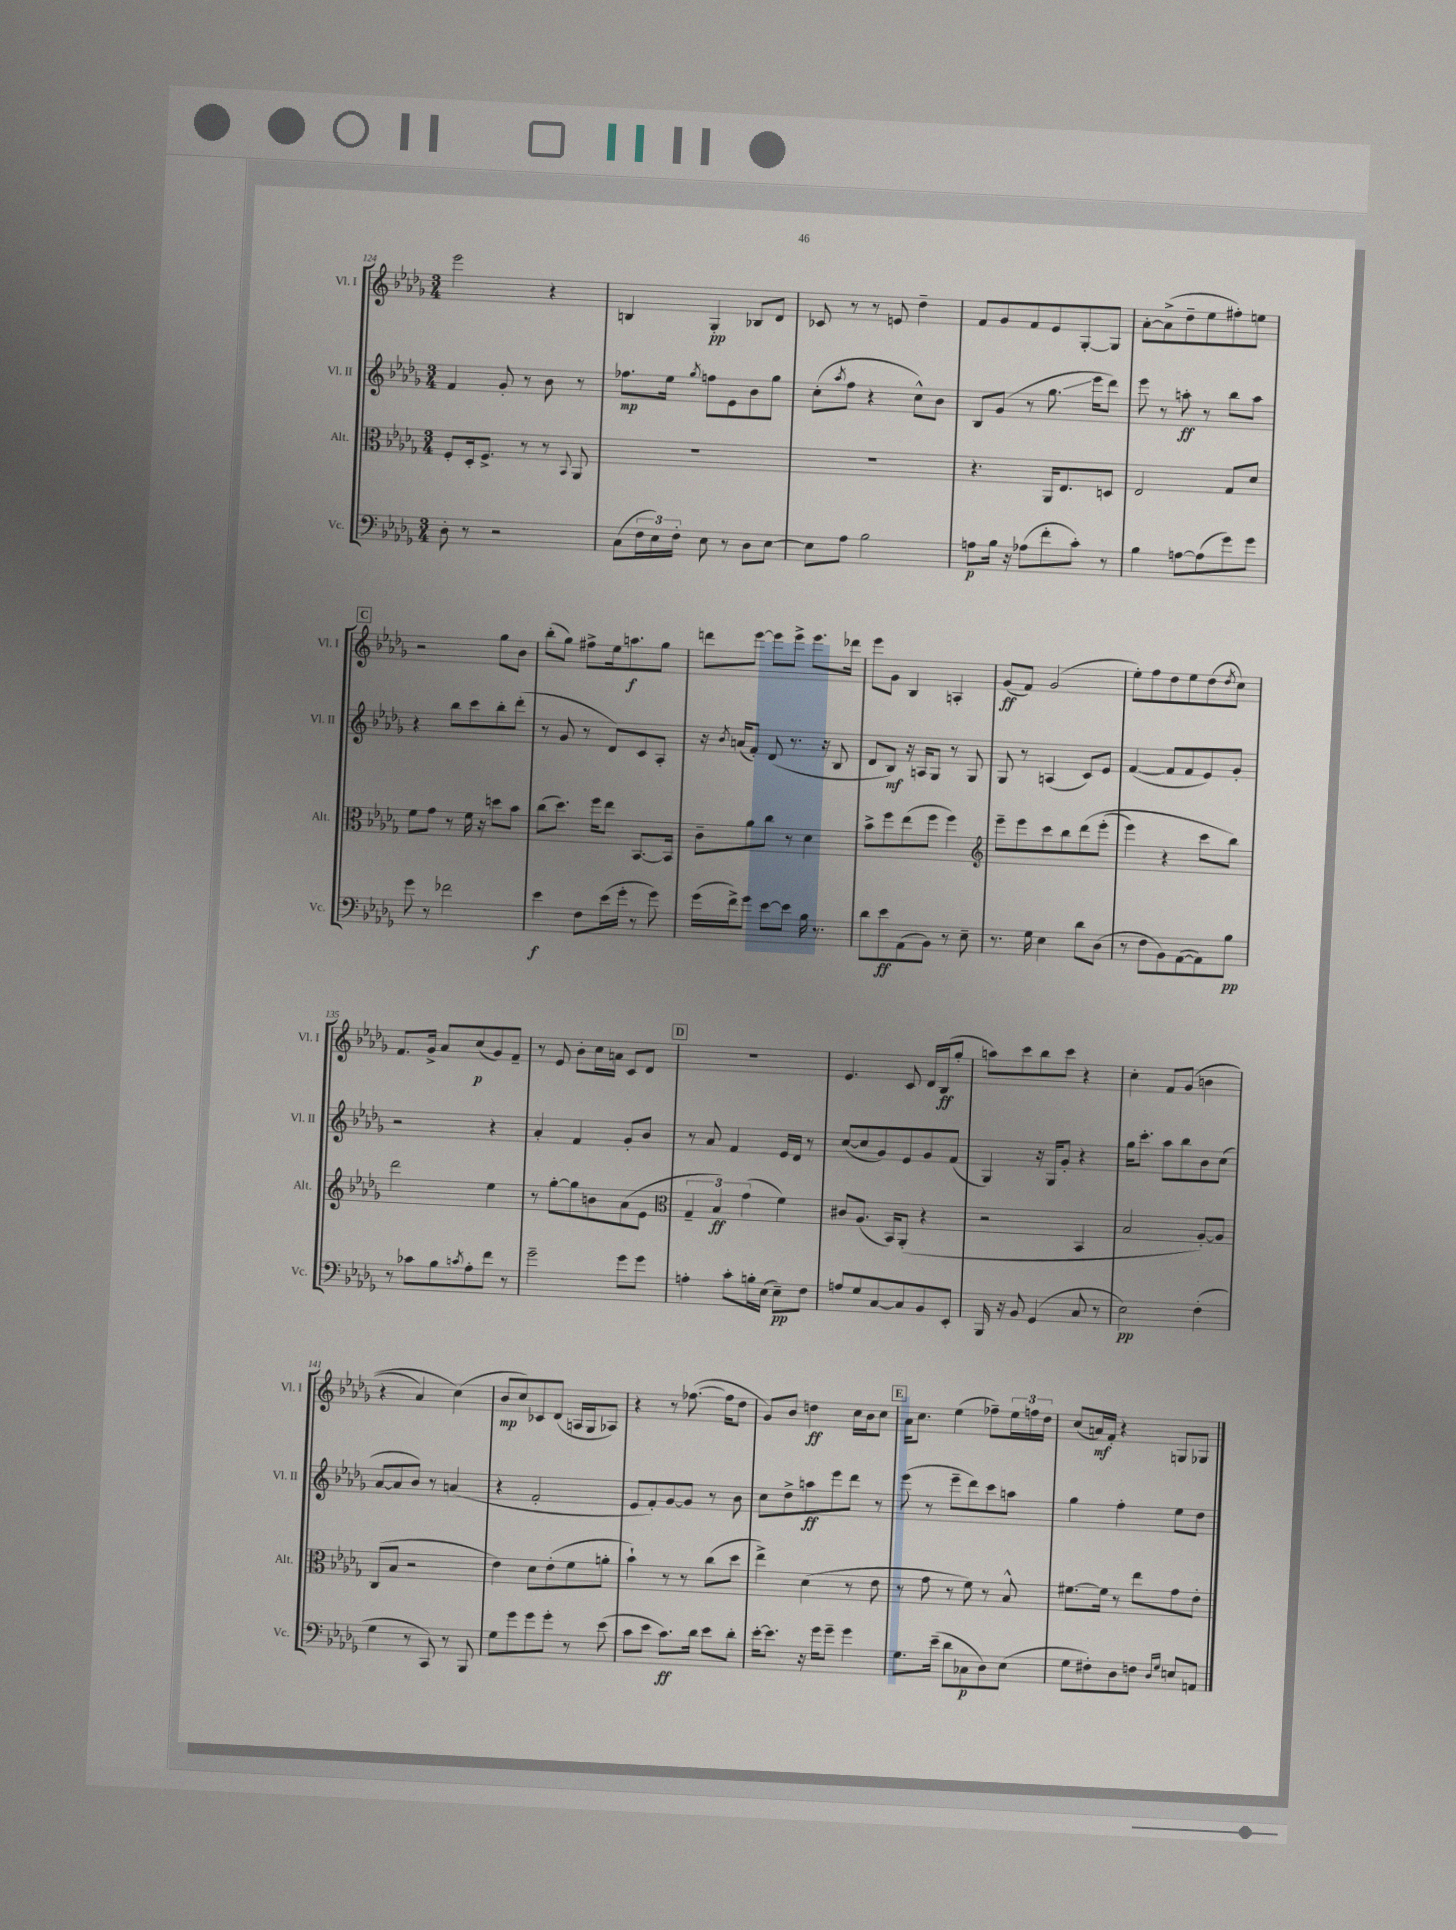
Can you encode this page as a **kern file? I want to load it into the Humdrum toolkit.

**kern	**kern	**kern	**kern
*staff4	*staff3	*staff2	*staff1
*clefF4	*clefC3	*clefG2	*clefG2
*k[b-e-a-d-g-]	*k[b-e-a-d-g-]	*k[b-e-a-d-g-]	*k[b-e-a-d-g-]
*M3/4	*M3/4	*M3/4	*M3/4
8D-'\	8F'/L	4f/	2eee-\
8r	16D-'/k	.	.
.	8.F^/J	.	.
2r	.	8g-'/	.
.	8r	8r	.
.	8r	8b-\	4r
.	8qqBB-/	.	.
.	8AA-/	8r	.
=	=	=	=
(8C\L	2.r	8.ff-\L	4B/
24F\L	.	.	.
24E-\)	.	.	.
.	.	16ee-\Jk	.
24F'\JJ	.	.	.
.	.	8qgg-/	.
8E-\	.	8ff\L	4G-'/
8r	.	8e-\	.
8D-\L	.	8b-\	8B-/L
[8E-\J	.	8gg-\J	8d-/J
=	=	=	=
8E-\]L	2.r	(8cc'\L	8c-/
.	.	8qaa-/	.
8A-\J	.	8ff\J	8r
2B-\	.	4r	8r
.	.	.	8e/
.	.	8cc^^\L)	4dd-~\
.	.	8b-\J	.
=	=	=	=
8A\L	4.r	8B-/L	8f/L
16B-\Jk	.	(8g-/J	8g-/
16r	.	.	.
(8A-\L	.	8r	8f/
8f'\	16AA-/LK	8.gg-\	8e-/
.	8.E-/	.	.
8c'\J)	.	.	[8G-'/
.	.	16eee-\LK	.
8r	8D/J	8ddd-\J)	8G-/]J
=	=	=	=
4B-\	2E-/	8eee-\	[8a-'\L
.	.	8r	(8a-^\]
[8A\L	.	8aa'\	8dd-~\
(8A\]	.	8r	8ee-\
8g-\)	8G-/L	8bb-\L	8ff#'\)
8g-\J	8d-/J	8aa\J	8ee\J
=	=	=	=
8g-\	8f\L	4r	2r
8r	8g-\J	.	.
2f-\	8r	8bb-\L	.
.	16f\	8ccc\	.
.	16r	.	.
.	8dd\L	8bb-'\	8gg-\L
.	8b-\J	(8ddd-'\J	8b-\J
=	=	=	=
4e-\	(8cc\L	8r	(8bb-'\L
.	8.dd-\J)	8g-/	8gg-\J)
8F\L	.	8r	8ff#^\L
.	16ff\LK	.	.
(16e-\L	8ee-\J	8d-/L)	16ee-\k
16g-'\JJ	.	.	8.aa\
8r	[8.BB-/L	8c/	.
8g-\)	.	8A-'/J	8gg-\J
.	16BB-/]Jk	.	.
=	=	=	=
(16g-\LL	8c~\L	16r	8ddd\L
.	.	8qb-/	.
16f^\J)	.	(16a/LK	.
8g-\J	8a-\	8f'/J)	[8eee-\J
[8e-\L	8cc\J	(8d-/	8eee-\]L
8e-\]J	8r	8.r	8eee-^\J
16B-\	4d-\	.	8.eee-\L
8.r	.	16r	.
.	.	8B-/	.
.	.	.	16ddd-\Jk
=	=	=	=
8d-\L	8b-^\L	8d-/L	8eee-\L
8e-\	8ff\	8B-/J)	8g-\J
(8AA-\	(8ee-\	16r	4B-/
.	.	16A/LK	.
8BB-\J)	8ff\J	8G-/J	.
8r	4ff\)	8r	4A'/
8E-~\	.	8G-/	.
=	=	=	=
*	*clefG2	*	*
8.r	8eee-~\L	8G-/	(8g-/L
.	8eee-\	8r	8f/J)
16G-\	.	.	.
4E-\	8ccc\	(4A/	(2g-/
.	8bb-\	.	.
8d-\L	&(8ddd-\	8c/L)	.
(8D-\J	(8eee-'\J	8e-/J	.
=	=	=	=
8r	4eee-\)	([4f/	8ee-'\L)
8F\L	.	.	8ff\
8BB-\)	4r	8f/]L	8dd-\
([8AA-\	.	8f/	8ee-\
8AA-\])	8ccc\L	8e-/)	(8dd-\
.	.	.	8qdd-/
8B-\J	8bb-\J&)	8g-'/J	8cc\J)
=	=	=	=
8r	2ddd-\	2r	8.f/L
8c-\L	.	.	.
.	.	.	16g-^/Jk
8B-\	.	.	8a-/L
8qc/	.	.	.
8A-'\	.	.	(8cc/
8f\J	4ee-\	4r	8g-/)
8r	.	.	8f~/J
=	=	=	=
2g-~\	8r	4a-'/	8r
.	[8gg-'\L	.	8e-/
.	8gg-\]	4f/	8b-'\L
.	8b\	.	16cc\L
.	.	.	16a\JJ
8g-\L	(8a-\	8g-'/L	8c/L
8g-\J	8e-\J	8b-/J	8d-/J
=	=	=	=
*	*clefC3	*	*
4A'\	6G-~/	8r	2.r
.	.	8a-/	.
.	6B-/)	.	.
8c'\L	.	4f/	.
.	(6g-\	.	.
16B'\L	.	.	.
(16E-\JJ	.	.	.
8E-~\L)	4f\)	16e-/LL	.
.	.	16d-/JJ	.
8F\J	.	8r	.
=	=	=	=
8A/L	8c#/L	([8cc/L	4.e-/
8G-/	(8.A-/J	8cc/]	.
[8C/	.	8g-/)	.
.	16BB-/LK)	.	.
8C/]	(8AA-'/J	8e-/	8c/
8BB-/	4r	8g-/	16d-/LL
.	.	.	(16B-/J
8EE-'/J	.	(8f/J	8gg-'/J
=	=	=	=
16BBB-/	2r	4G-/)	8aa\L)
16r	.	.	.
8BB-/	.	.	8ccc\
(4GG-/	.	16r	8bb-\
.	.	16G-/LK	.
.	.	8g-'/J	8ccc\J
8C/	4BB-/	4r	4r
8r	.	.	.
=	=	=	=
2E-\)	2B-/	16gg-\LK	4cc'\
.	.	8.ccc'\J	.
.	.	8aa-\L	8f/L
.	.	8bb-\	&((8g-/J
(4F'\	[8A-'/L)	8b-\	4b\
.	8A-/]J	(8cc\J	.
=	=	=	=
4G-\	(8C/L	[8a-/L	4r
.	8B-/J	8a-/]	.
8r	2r	8b-/J)	4a-/)
8CC/)	.	8r	.
8r	.	(4a/	(4cc\&)
8BBB-/	.	.	.
=	=	=	=
8G-\L	4e-\)	4r	8b-/L
8g-\	.	.	8cc/)
8g-\	8d-\L	2f'/	8c-/
8g-'\J	(8e-'\	.	(8d-/J
8r	8f\	.	16A/LL
.	.	.	16G-/J
(8e-\	8a'\J	.	8A-/J)
=	=	=	=
8c\L	4b-`\)	8e-/L	4r
8e-\J	.	8f'/)	.
8.c\L)	8r	[8g-/	8r
.	8r	8g-/]J	([8.ff-\
16d-\Jk	.	.	.
8e-\L	(8cc\L	8r	.
.	.	.	16ff-\]LK
8d-'\J	8dd-\J	8b-\	8dd-\J
=	=	=	=
[16e-'\LK	4ee-^\)	8cc\L	8g-/L)
8.e-\]J	.	.	.
.	.	8dd-^\	8b-/J
16r	(4d-\	8aa\	4dd\
16g-\LK	.	.	.
8g-~\J	.	8eee-\	.
4g-\	8r	8ddd-\J	16cc\LL
.	.	.	16b-\J
.	8e-\	8r	8cc\J
=	=	=	=
8.G-\L	8r	(8eee-\	16a-\LK
.	.	.	8.cc\J
.	8g-\	8r	.
(16e-~\Jk	.	.	.
8d-\L	8r	8eee-~\L	(4ee-\
8C-\	8f\)	8ddd-\)	.
8D-\)	8r	8ccc\	8ff-~\L)
(8E-\J	8B-^^/	8aa\J	24ee-\L
.	.	.	24ff\
.	.	.	24dd-\JJ
=	=	=	=
8G-\L	[8.f#\L	4gg-\	(8cc/L
8F#'\)	.	.	16a/L)
.	16f#\]Jk	.	16f'/JJ
8D-\	8r	4ff'\	4r
8F\J	8ee-\L	.	.
16qqD-/LL	.	.	.
16qqG-/JJ	.	.	.
8E/L	8g-\	8ee-\L	8G/L
8AA/J	8e-'\J	8dd-\J	8G-/J
==	==	==	==
*-	*-	*-	*-
